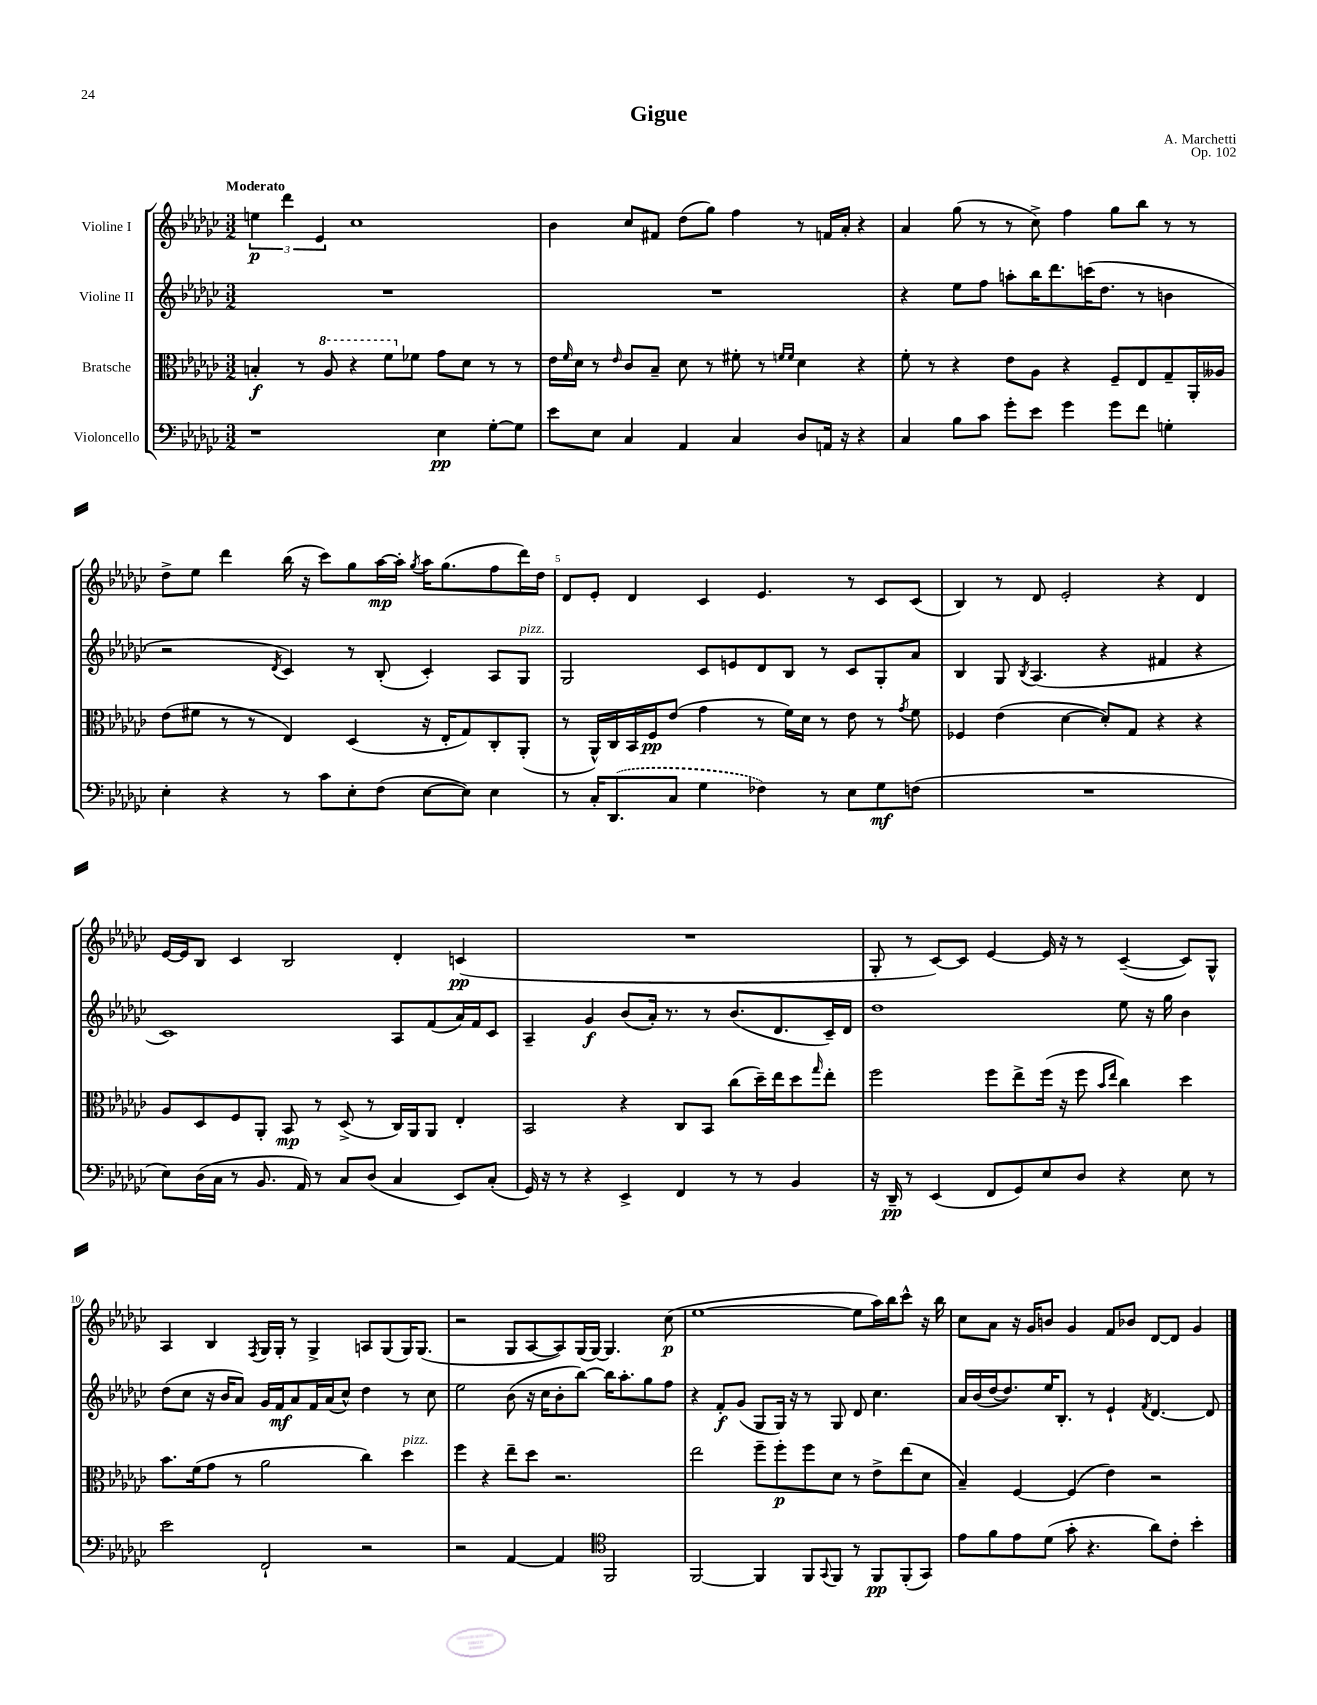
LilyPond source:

\header { title = "Gigue" composer = "A. Marchetti" opus = "Op. 102" }
<<
\new StaffGroup <<
\new Staff = "s0" \with { instrumentName = "Violine I" } {
    \clef treble \key ges \major \numericTimeSignature \time 3/2 \tempo "Moderato"
    \tuplet 3/2 { e''4\p des'''4 ees'4 } ces''1 |
    bes'4 ces''8 fis'8 des''8( ges''8) f''4 r8 f'16 aes'16-. r4 |
    aes'4 ges''8( r8 r8 ces''8->) f''4 ges''8 bes''8 r8 r8 |
    des''8-> ees''8 des'''4 bes''16( r16 ces'''8) ges''8 aes''16~\mp aes''16-. \acciaccatura { ges''8 } aes''16 ges''8.( f''8 des'''16) des''16 |
    des'8 ees'8-. des'4 ces'4 ees'4. r8 ces'8 ces'8( |
    bes4) r8 des'8 ees'2-. r4 des'4 |
    ees'16~ ees'16 bes8 ces'4 bes2 des'4-. c'4\pp( |
    R1. |
    ges8-. r8 ces'8~) ces'8 ees'4~ ees'16 r16 r8 ces'4~--( ces'8) ges8-^ |
    aes4 bes4 \acciaccatura { f8 } ges16 ges16-. r8 ges4-> a8 ges8( ges16) ges8.( |
    r2 ges8 aes8~ aes8) ges16( ges16~) ges4. ces''8\p( |
    ees''1~ ees''8 aes''16) bes''16 ces'''8-^ r16 bes''16 |
    ces''8 aes'8 r16 ges'16 b'8 ges'4 f'8 bes'8 des'8~ des'8 ges'4 \bar "|." |
}
\new Staff = "s1" \with { instrumentName = "Violine II" } {
    \clef treble \key ges \major \numericTimeSignature \time 3/2
    R1. |
    R1. |
    r4 ees''8 f''8 a''8-. bes''16 des'''8. c'''16( des''8. r8 b'4 |
    r2 \acciaccatura { des'8 } ces'4) r8 bes8-.( ces'4-.) aes8 ges8^\markup { \italic "pizz." } |
    ges2 ces'8 e'8 des'8 bes8 r8 ces'8 ges8-. aes'8 |
    bes4 ges8 \acciaccatura { bes8 } aes4.( r4 fis'4 r4 |
    ces'1) aes8 f'8( aes'16) f'16 ces'8 |
    aes4-- ges'4\f bes'8( aes'16-.) r8. r8 bes'8.( des'8. ces'16--) des'16 |
    des''1 ees''8 r16 ges''16 bes'4 |
    des''8( ces''8 r16 bes'16 aes'8) ges'16 f'16\mf aes'8 f'16 aes'16( ces''8-^) des''4 r8 ces''8 |
    ees''2 bes'8( r16 ces''16 bes'8-. bes''8~) bes''16 aes''8.-. ges''8 f''8 |
    r4 f'8-.\f ges'8( ges8 ges16) r16 r8 ges8 des'8 ces''4. |
    aes'16 bes'16( des''16~ des''8.) ees''16 bes8.-. r8 ees'4-! \acciaccatura { f'8 } des'4.~ des'8 \bar "|." |
}
\new Staff = "s2" \with { instrumentName = "Bratsche" } {
    \clef alto \key ges \major \numericTimeSignature \time 3/2
    b4-.\f r8 \ottava #1 aes'8 r4 f''8 \ottava #0 fes'8 ges'8 des'8 r8 r8 |
    ees'16 \grace { f'16 } des'16 r8 \grace { ees'16 } ces'8 bes8-- des'8 r8 fis'8-. r8 \grace { f'16 f'16 } des'4 r4 |
    f'8-. r8 r4 ees'8 aes8 r4 f8-- ees8 ges8-- aes,16-. aeses16 |
    ees'8( fis'8 r8 r8 ees4) des4( r16 ees16-. ges8) ces8-. aes,8-.( |
    r8 aes,16-^) ces16 bes,16 f16\pp ees'8( ges'4 r8 f'16) des'16 r8 ees'8 r8 \acciaccatura { ges'8 } f'8 |
    fes4 ees'4( des'4~ des'8-.) ges8 r4 r4 |
    aes8 des8 f8 aes,8-. bes,8\mp r8 des8->( r8 ces16) aes,16 aes,8 ees4-. |
    bes,2 r4 ces8 bes,8 ces''8( des''16--) ees''16 des''8 \grace { ges''16 } ees''8-. |
    f''2 f''8 ees''8-> f''16( r16 f''8 \grace { bes'16 ees''16 } ces''4) des''4 |
    bes'8. f'16( ges'8 r8 aes'2 ces''4) des''4^\markup { \italic "pizz." } |
    f''4 r4 ees''8-- des''8 r2. |
    ees''2 f''8-- f''8-.\p f''8 des'8 r8 ees'8-> ees''8( des'8 |
    bes4--) f4~ f4( ees'4) r2 \bar "|." |
}
\new Staff = "s3" \with { instrumentName = "Violoncello" } {
    \clef bass \key ges \major \numericTimeSignature \time 3/2
    r1 ees4\pp ges8~-. ges8 |
    ees'8 ees8 ces4 aes,4 ces4 des8 a,16 r16 r4 |
    ces4 bes8 ces'8 ges'8-. ees'8 ges'4 ges'8 f'8 g4-. |
    ees4-. r4 r8 ces'8 ees8-. f8( ees8~ ees8) ees4 |
    r8 ces16-. \once \slurDashed des,8.( ces8 ges4 fes4) r8 ees8 ges8\mf f8( |
    R1. |
    ees8) des16( ces16 r8 bes,8. aes,16) r8 ces8 des8( ces4 ees,8) ces8-.( |
    ges,16) r16 r8 r4 ees,4-> f,4 r8 r8 bes,4 |
    r16 des,16--\pp r8 ees,4( f,8 ges,8) ees8 des8 r4 ees8 r8 |
    ees'2 f,2-! r2 |
    r2 aes,4~ aes,4 \clef tenor f,2 |
    f,2~ f,4 f,8 \appoggiatura { ges,8 } f,8 r8 f,8\pp f,8-.( ges,8) |
    ees'8 f'8 ees'8 des'8( ges'8-. r4. aes'8) ces'8-. bes'4-. \bar "|." |
}
>>
>>
\layout { \context { \Score \override BarNumber.break-visibility = ##(#f #t #t) barNumberVisibility = #(every-nth-bar-number-visible 5) } }
